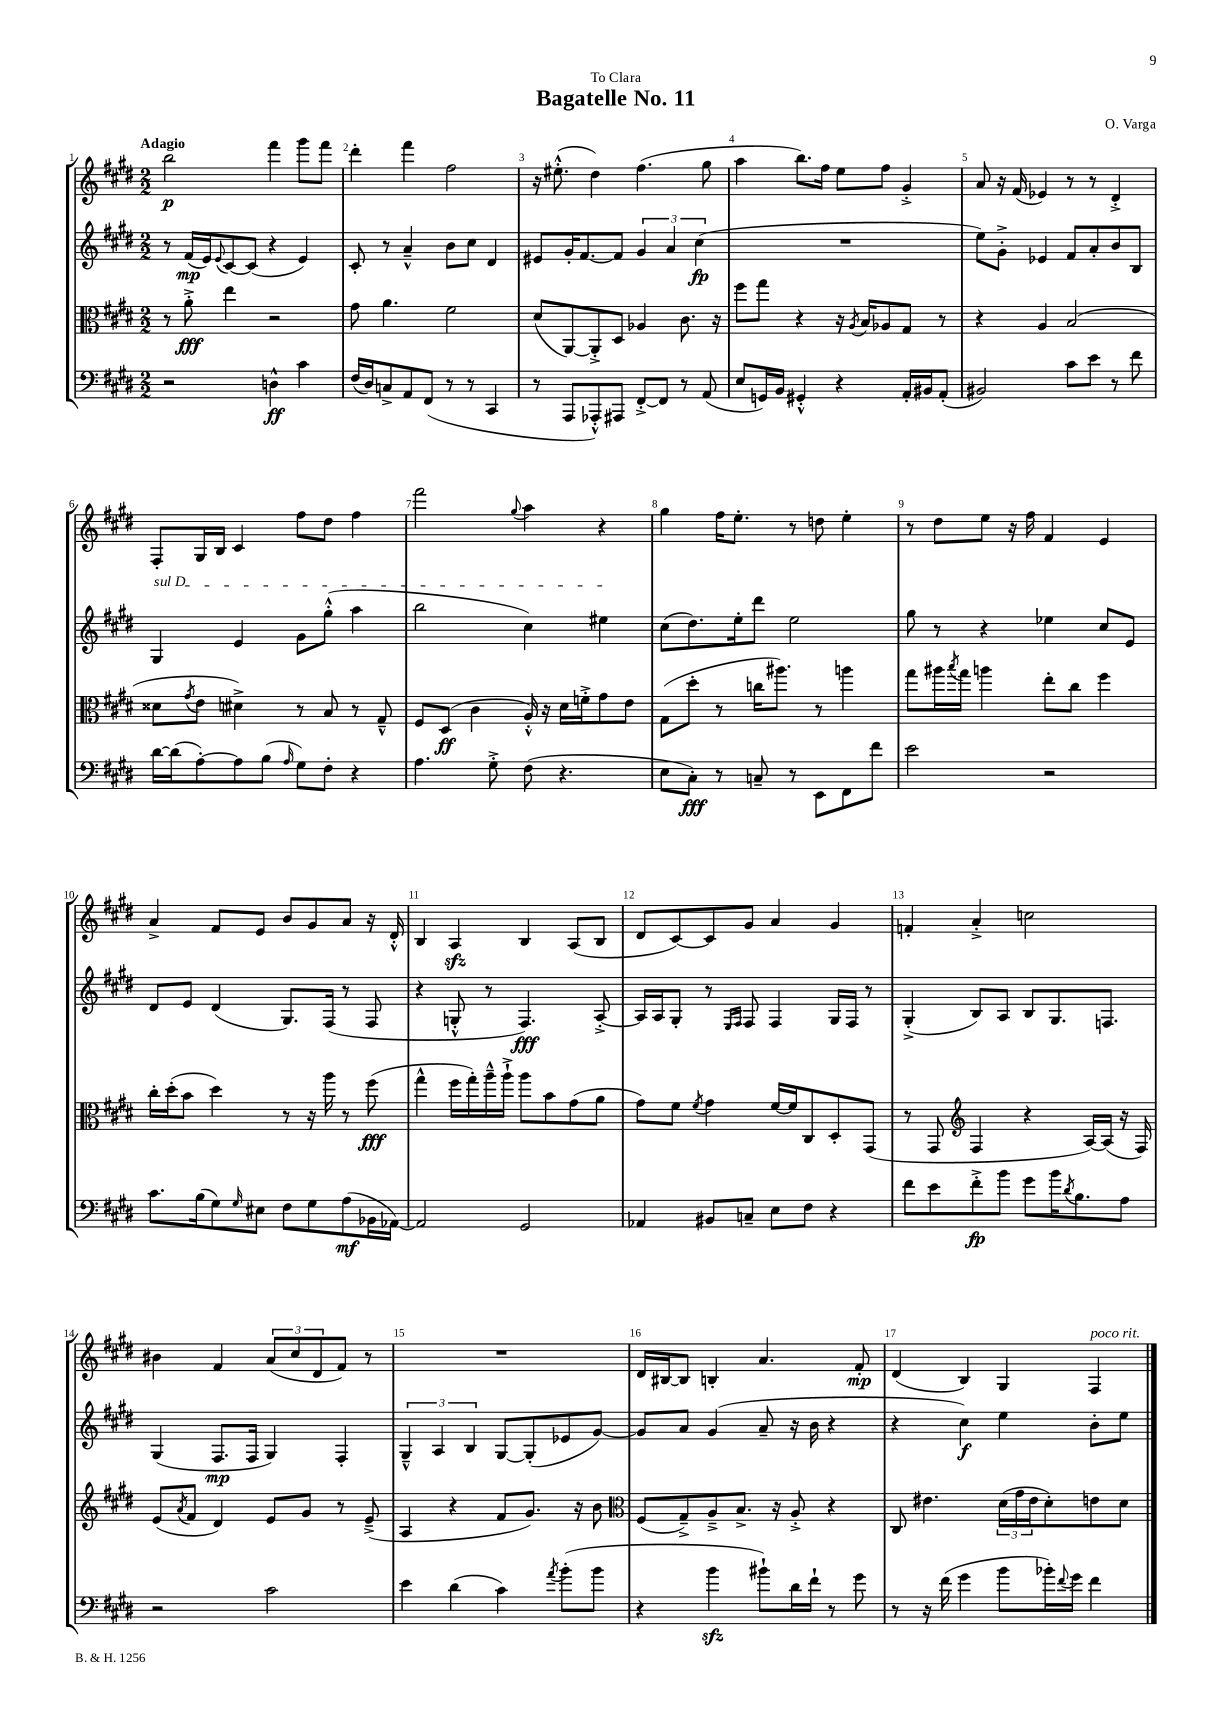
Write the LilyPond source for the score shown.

\header { title = "Bagatelle No. 11" composer = "O. Varga" dedication = "To Clara" }
<<
\new StaffGroup <<
\new Staff = "s0" {
    \clef treble \key e \major \numericTimeSignature \time 2/2 \tempo "Adagio"
    b''2\p fis'''4 gis'''8 fis'''8 |
    dis'''4-. fis'''4 fis''2 |
    r16 eis''8.-.-^( dis''4) fis''4.( gis''8 |
    a''4 b''8.) fis''16 e''8 fis''8 gis'4-.-> |
    a'8 r16 fis'16( ees'4) r8 r8 dis'4-.-> |
    fis8-. gis16 b16 cis'4 fis''8 dis''8 fis''4 |
    fis'''2 \appoggiatura { gis''8 } a''4 r4 |
    gis''4 fis''16 e''8.-. r8 d''8 e''4-. |
    r8 dis''8 e''8 r16 fis''16 fis'4 e'4 |
    a'4-> fis'8 e'8 b'8 gis'8 a'8 r16 dis'16-.-^ |
    b4 a4\sfz b4 a8( b8 |
    dis'8 cis'8~) cis'8 gis'8 a'4 gis'4 |
    f'4-. a'4-.-> c''2 |
    bis'4 fis'4 \tuplet 3/2 { a'8( cis''8 dis'8 } fis'8) r8 |
    R1 |
    dis'16 bis16~ bis8 b4-. a'4. fis'8-.\mp |
    dis'4( b4) gis4 fis4^\markup { \italic "poco rit." } \bar "|." |
}
\new Staff = "s1" {
    \clef treble \key e \major \numericTimeSignature \time 2/2
    r8 fis'16\mp( e'16) \appoggiatura { e'8 } cis'8~ cis'8( r4 e'4) |
    cis'8-. r8 a'4---^ b'8 cis''8 dis'4 |
    eis'8 gis'16-. fis'8.~ fis'8 \tuplet 3/2 { gis'4 a'4 cis''4\fp( } |
    R1 |
    e''8) gis'8-.-> ees'4 fis'8 a'8-. b'8 b8 |
    \once \override TextSpanner.bound-details.left.text = \markup { \italic "sul D" } gis4\startTextSpan e'4 gis'8 gis''8-.-^( a''4 |
    b''2 cis''4) eis''4\stopTextSpan |
    cis''8( dis''8.) e''16-. dis'''8 e''2 |
    gis''8 r8 r4 ees''4 cis''8 e'8 |
    dis'8 e'8 dis'4( gis8.) fis16( r8 fis8 |
    r4 g8-.-^ r8 fis4.\fff) a8~-.-> |
    a16 a16 gis8-. r8 \grace { e16 fis16 } fis8 fis4 gis16 fis16 r8 |
    gis4-.->( b8) a8 b8 gis8. f8. |
    gis4( fis8.\mp fis16 gis4) fis4-. |
    \tuplet 3/2 { gis4---^ a4 b4 } gis8~ gis8-.( ees'8 gis'8~) |
    gis'8 a'8 gis'4( a'8-- r16 b'16 r4 |
    r4 cis''4\f) e''4 b'8-. e''8 \bar "|." |
}
\new Staff = "s2" {
    \clef alto \key e \major \numericTimeSignature \time 2/2
    r8 a'8-.->\fff e''4 r2 |
    gis'8 a'4. fis'2 |
    dis'8( a,8~) a,8-.-> dis8 aes4 cis'8. r16 |
    fis''8 gis''8 r4 r16 \acciaccatura { a8 } b16 aes8 gis8 r8 |
    r4 a4 b2( |
    disis'8 \acciaccatura { gis'8 } e'8 dis'4->) r8 b8 r8 gis8---^ |
    fis8 dis8\ff( cis'4 a16-.-^) r16 dis'16 f'16-.-> gis'8 e'8 |
    gis8( dis''8-. r8 c''16 ais''8.) r8 a''4 |
    gis''8 ais''16 \acciaccatura { b''8 } gis''16 a''4 e''8-. cis''8 fis''4 |
    cis''16-. dis''16-.( b'8 dis''4) r8 r16 a''16 r8 fis''8\fff( |
    gis''4-^ fis''16 gis''16-.) a''16---^ a''16-!-> a''8 b'8 gis'8( a'8 |
    gis'8) fis'8 \acciaccatura { fis'8 } gis'4 fis'16~ fis'16 cis8 dis8-. gis,8( |
    r8 gis,8 \clef treble fis4 r4 a16~) a16( r16 fis16) |
    e'8( \acciaccatura { a'8 } fis'8 dis'4) e'8 gis'8 r8 e'8--->( |
    a4 r4 fis'8 gis'8.) r16 b'8 |
    \clef alto fis8( gis8--->) a8---> b8.-> r16 a8-.-> r4 |
    cis8 eis'4. \tuplet 3/2 { dis'16( gis'16 eis'16 } dis'8-.) e'8 dis'8 \bar "|." |
}
\new Staff = "s3" {
    \clef bass \key e \major \numericTimeSignature \time 2/2
    r2 d4-^\ff cis'4 |
    fis16( dis16) c8-> a,8 fis,8( r8 r8 cis,4 |
    r8 a,,8 aes,,8-.-^) ais,,8 fis,8~-.-> fis,8 r8 a,8( |
    e8 g,16) b,16 gis,4-.-^ r4 a,16-. bis,16 a,8-.( |
    bis,2) cis'8 e'8 r8 fis'8 |
    dis'16~ dis'16( a8~-.) a8 b8( \grace { a16 } gis8) fis8-. r4 |
    a4. gis8-.-> fis8( r4. |
    e8 cis8-.\fff) r8 c8-- r8 e,8 fis,8 fis'8 |
    e'2 r2 |
    cis'8. b16( gis8) \grace { gis16 } eis8 fis8 gis8 a8\mf( bes,16 aes,16~) |
    aes,2 gis,2 |
    aes,4 bis,8 c8-- e8 fis8 r4 |
    fis'8 e'8 fis'8-.->\fp b'8 gis'8 b'16 \acciaccatura { dis'8 } b8. a8 |
    r2 cis'2 |
    e'4 dis'4( cis'4) \acciaccatura { a'8 } b'8-.( b'8 |
    r4 b'4\sfz bis'8-!) dis'16 fis'16-! r8 gis'8 |
    r8 r16 fis'16( gis'4 b'8 bes'16-.) \appoggiatura { fis'8 } gis'16 fis'4 \bar "|." |
}
>>
>>
\layout { \context { \Score \override BarNumber.break-visibility = ##(#f #t #t) barNumberVisibility = #all-bar-numbers-visible } }
